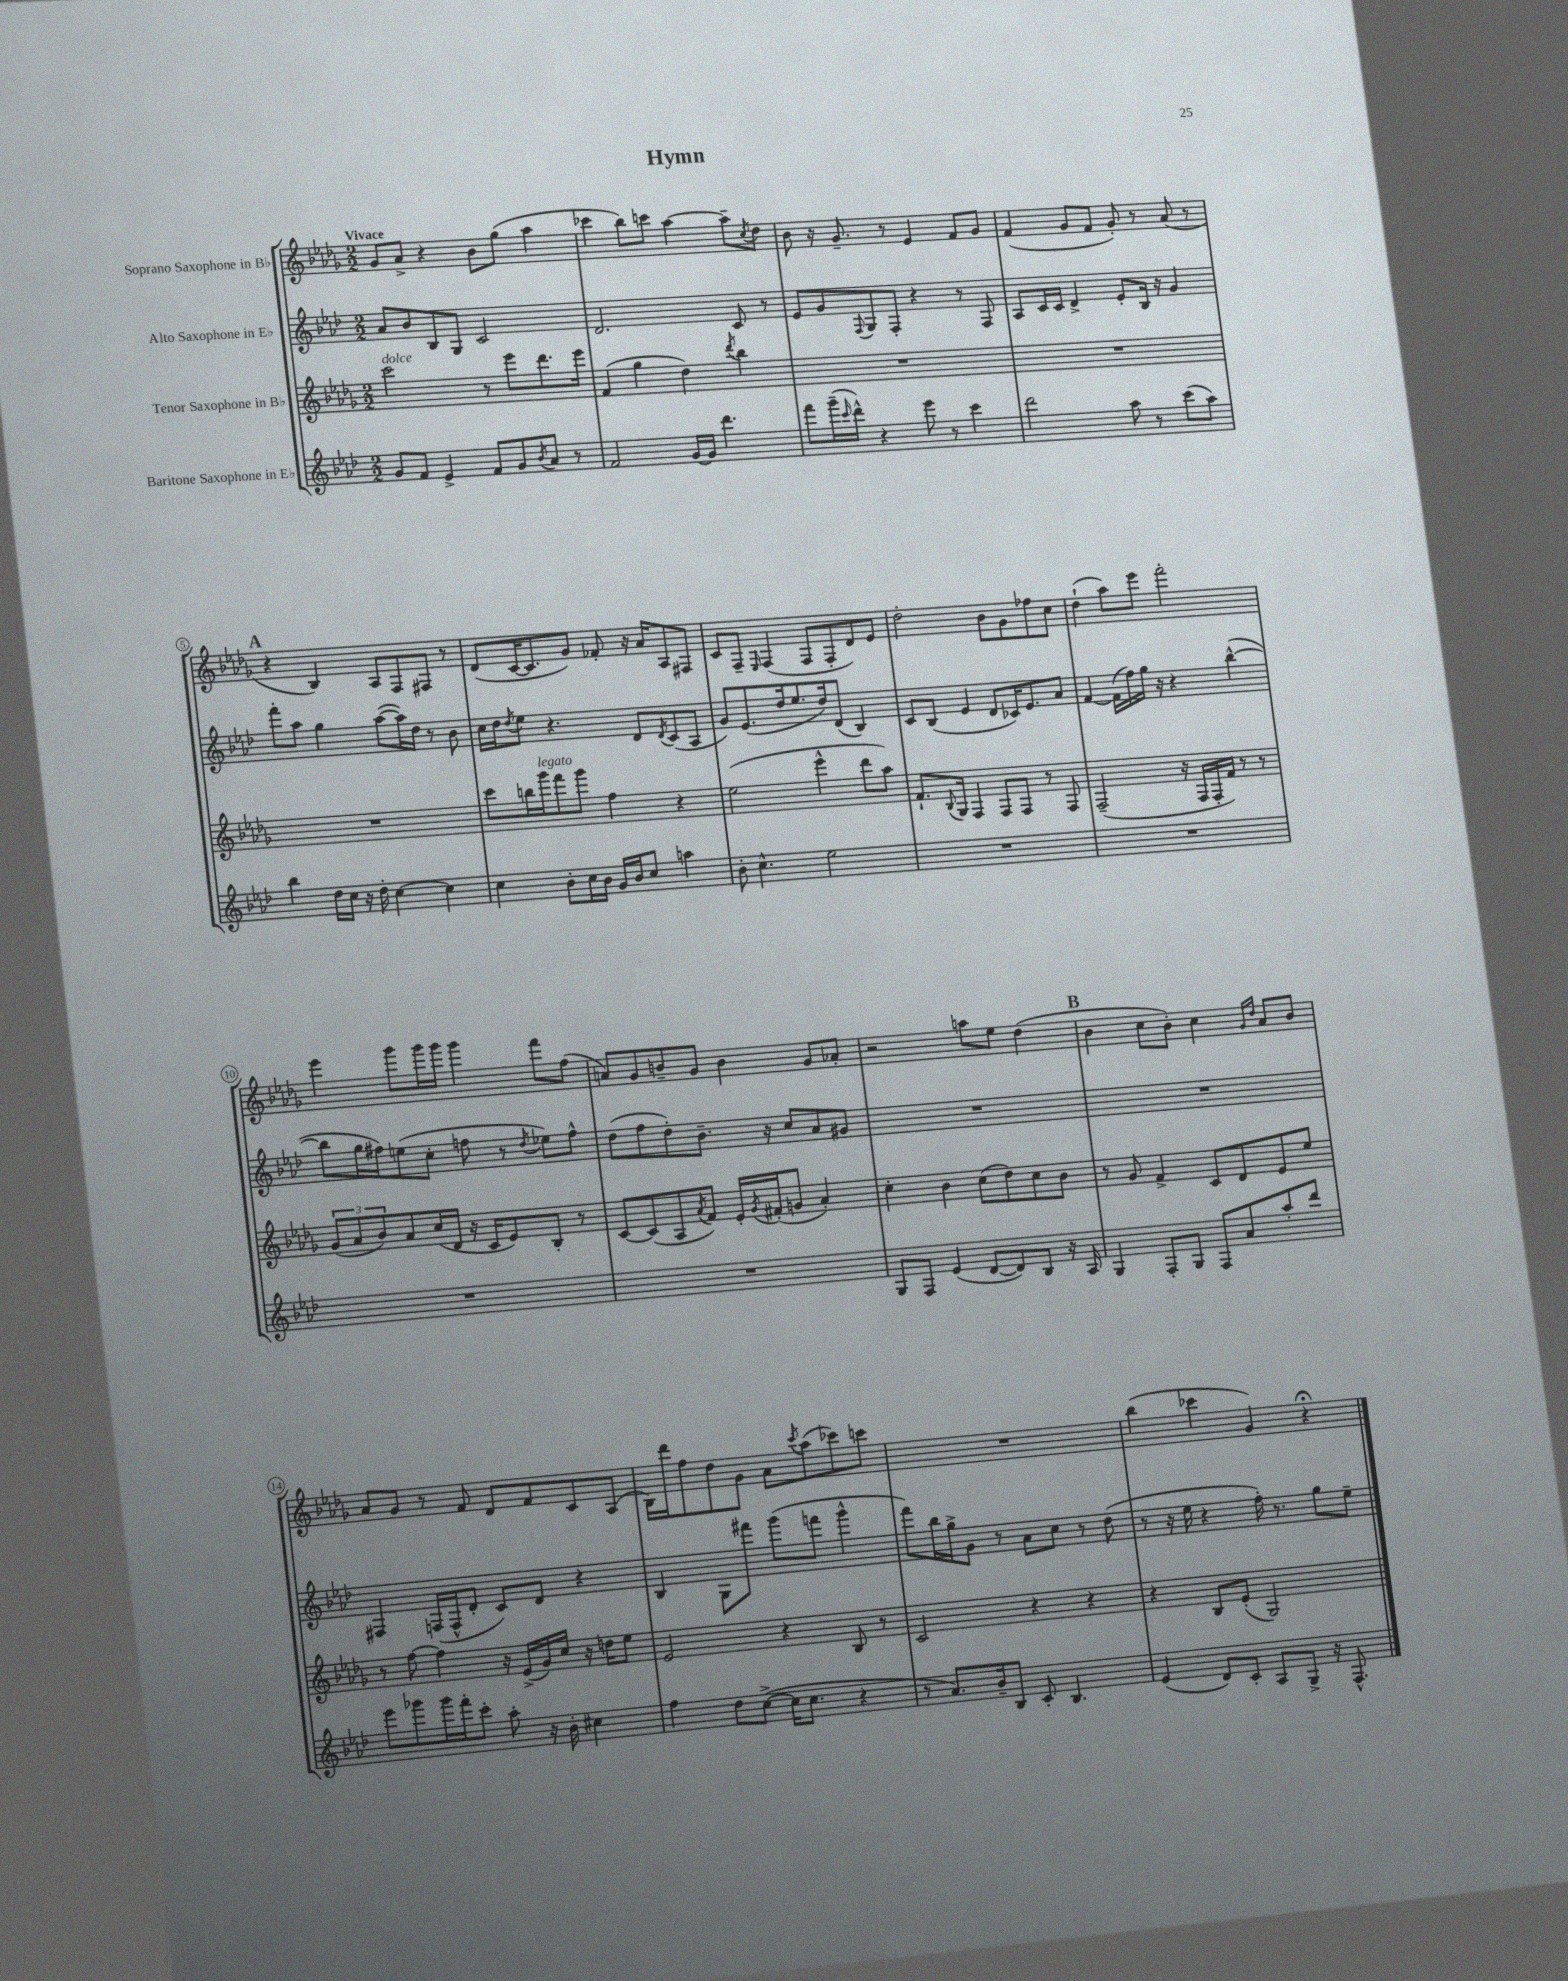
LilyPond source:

\header { title = "Hymn" }
<<
\new StaffGroup <<
\new Staff = "s0" \with { instrumentName = "Soprano Saxophone in Bb" } {
    \clef treble \key des \major \numericTimeSignature \time 2/2 \tempo "Vivace"
    ges'8 aes'8-> r4 bes'8 ges''8( aes''4 |
    ces'''4 bes''8) c'''8 aes''4~ aes''8-- \acciaccatura { c''8 } des''8 |
    bes'8 r16 ges'8.-- r8 ees'4 f'8 ges'8 |
    f'4( ges'8 f'8 ges'8-.) r8 aes'8( r8 |
    \mark \markup { \bold "A" } r4 bes4) aes8 f8 fis8 r8 |
    des'8( c'16~ c'8. ges'8) fes'8-. r16 aes'16 aes8 fis8 |
    c'8 f8-- \grace { ees16 } f4( f8 f8-. des'8) ees'8 |
    des''2-. bes'8 ges'8 fes''8 c''8 |
    des''4-!( aes''8) ees'''8 f'''2-. |
    ees'''4 ges'''8 ges'''16 ges'''16 ges'''4 f'''8 f''8( |
    a'8) ges'8 b'8-- ges'8 b'4 ges'8 aes'8-. |
    r2 a''8 ees''8 des''4( |
    \mark \markup { \bold "B" } bes'4 c''8 bes'8-.) c''4 \grace { ges'16 des''16 } aes'8 bes'8 |
    aes'8 ges'8 r8 f'8 des'8 f'8 c'8 aes8( |
    bes16) des'''16 f''8 des''8 ges'8 aes'8 \acciaccatura { c'''8 } aes''8( ces'''8) c'''8 |
    R1 |
    bes''4( ces'''4 ges'4) r4\fermata \bar "|." |
}
\new Staff = "s1" \with { instrumentName = "Alto Saxophone in Eb" } {
    \clef treble \key aes \major \numericTimeSignature \time 2/2
    aes'8 bes'8 bes8 g8 c'2 |
    des'2. c'8 r8 |
    ees'8 g'8 \appoggiatura { f8 } g8 f8-. r4 r8 f8 |
    aes8 c'16 c'16 des'4-> ees'8-. bes16 r16 g'4 |
    \mark \markup { \bold "A" } f'''8-. aes''8 g''4 aes''8~( aes''16) des''16 r8 bes'8 |
    c''16 des''16 \acciaccatura { des''8 } ees''8 r4. des'8 \acciaccatura { des'8 } c'8( aes8 |
    g'8) ees'8.( des''16 ees''8. des''16) des'8( bes4) |
    c'8 bes8( ees'4 des'8 ces'16) ees'8. aes'8 |
    f'4~ f'16( f''16) g''16 r16 r4 bes''4~-^( |
    bes''8 g''16 fis''16) e''8( c''8-. f''8 r8 \acciaccatura { des''8 } ees''8) f''8-^ |
    des''8( f''8 des''8-.) bes'8.-- r16 c''8 aes'8 gis'8 |
    R1 |
    \mark \markup { \bold "B" } R1 |
    fis4 f16( f16-^ des'8-. c'8) des'8 r4 |
    bes4 g8 fis'''8 g'''8( f'''8 g'''4-^ |
    f'''8) bes''16 g''16-> g'8 r8 aes'8 c''8 r8 des''8( |
    r8 r16 ees''16 r4 f''16-.) r8. g''8 ees''8-- \bar "|." |
}
\new Staff = "s2" \with { instrumentName = "Tenor Saxophone in Bb" } {
    \clef treble \key des \major \numericTimeSignature \time 2/2
    c'''2^\markup { \italic "dolce" } r8 ees'''8 des'''8. ees'''16 |
    f'4( ges''4 des''4) \acciaccatura { des'''8 } bes''4 |
    R1 |
    R1 |
    \mark \markup { \bold "A" } R1 |
    c'''8 b''16 ges'''16^\markup { \italic "legato" } f'''8 ges'''8 f''4 r4 |
    ees''2( ees'''4-^ des'''8 aes''8) |
    f'8.-! \appoggiatura { bes8 } ges16 f4 f8 f8 r8 f8 |
    f2--( r16 f16 f16-. f'16) r8 r8 |
    \tuplet 3/2 { ges'8( aes'8 bes'8) } aes'8 c''16( des'16 r16 c'16 ees'8) bes8-. r8 |
    c'8~ c'8( aes8 \acciaccatura { aes'8 } f'8) ees'16-. \acciaccatura { ges'8 } fis'16-.( g'8 aes'4-.) |
    c''4-. bes'4 c''8( des''8) c''8 bes'8 |
    \mark \markup { \bold "B" } r8 ges'8 f'4-> c'8 des'8 ees'8 ees''8 |
    r8 f''8~ f''4 r16 ees'16->( ges'16) c''16 r16 d''16 ees''8 |
    ees'2 r4 bes8 r8 |
    c'2 r4 r4 |
    r4 bes8 ees'8-.( ges2) \bar "|." |
}
\new Staff = "s3" \with { instrumentName = "Baritone Saxophone in Eb" } {
    \clef treble \key aes \major \numericTimeSignature \time 2/2
    g'8 f'8 ees'4-> f'8 g'8 \acciaccatura { bes'8 } aes'8 r8 |
    f'2 g'16~ g'16 des'''4. |
    f'''8 g'''16--( \grace { c'''16 } des'''16-^) r4 ees'''8 r8 c'''4 |
    des'''2 aes''8 r8 c'''8( aes''8) |
    \mark \markup { \bold "A" } bes''4 des''16 c''16 r16 des''16-. c''4~ c''4 |
    c''4 bes'8-. c''16 bes'16 g'16 bes'16 c''8 a''4 |
    bes'8-. c''4.-^ ees''2 |
    R1 |
    R1 |
    R1 |
    R1 |
    g8 f8 ees'4( des'8~ des'8) bes8 r16 aes16 |
    \mark \markup { \bold "B" } g4 f8-. g8 f8 aes'8 aes''8-. des'''8 |
    ees'''8 ges'''8 ges'''16 f'''16-. c'''8-. aes''8-. r16 bes'16-. cis''4 |
    f''4 des''8 c''8~->( c''16 c''8. r4 |
    r8 aes'8.) bes'16-- bes8 c'8-. bes4. |
    ees'4( des'8) c'8-. aes8 g8-> r16 f8.-^ \bar "|." |
}
>>
>>
\layout { \context { \Score \override BarNumber.stencil = #(make-stencil-circler 0.1 0.3 ly:text-interface::print) } }
